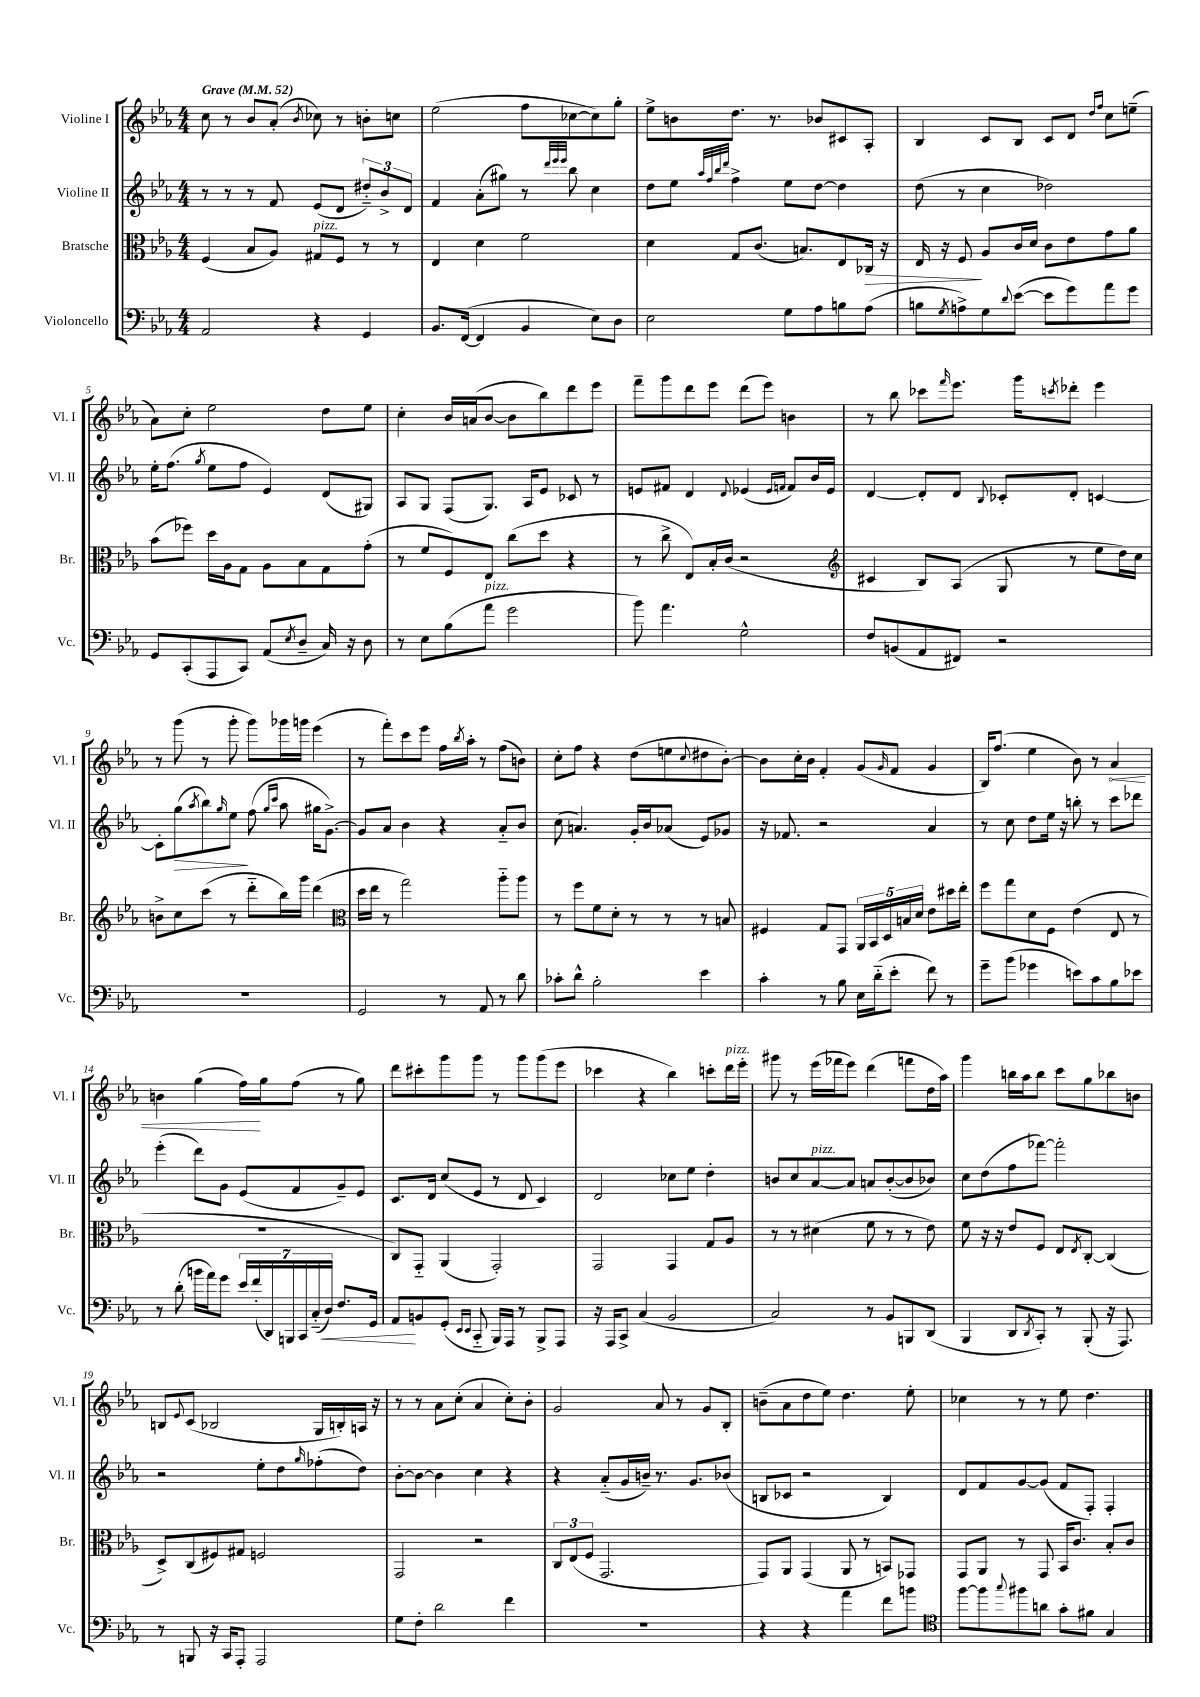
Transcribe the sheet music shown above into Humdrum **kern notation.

**kern	**kern	**kern	**kern
*staff4	*staff3	*staff2	*staff1
*clefF4	*clefC3	*clefG2	*clefG2
*k[b-e-a-]	*k[b-e-a-]	*k[b-e-a-]	*k[b-e-a-]
*M4/4	*M4/4	*M4/4	*M4/4
*MM52	*MM52	*MM52	*MM52
2AA-	(4F	8r	8cc
.	.	8r	8r
.	8B-	8r	8b-
.	8A-)	8f	(8a-'
.	.	.	8qb-
4r	8G#	(8e-	8cc-)
.	8F	8d	8r
4GG	8r	12dd#'~)	8b'
.	.	12b-^	.
.	8r	.	8cc
.	.	12d	.
=	=	=	=
8.BB-	4E-	4f	(2ee-
([16FF	.	.	.
4FF]	4d	(8a-'	.
.	.	8gg#)	.
4BB-	2f	8r	8ff
.	.	32qqddd	.
.	.	32qqeee-	.
.	.	32qqeee-	.
.	.	8bb-	[8cc-
8E-)	.	4cc	8cc-])
8D	.	.	8gg'
=	=	=	=
2E-	4d	8dd	8ee-^
.	.	8ee-	8b
.	.	32qqaa-	.
.	.	32qqff	.
.	.	32qqbb-	.
.	.	32qqddd	.
.	8G	4ff^	8.dd
.	(8.c	.	.
.	.	.	8.r
8G	.	8ee-	.
.	8.B)	.	.
8A-	.	[8dd	8b-
8B	8E-	4dd]	8c#
(8A-	16C-	.	8A-'
.	16r	.	.
=	=	=	=
8B	16E-	(8dd	4B-
.	16r	.	.
8qG	.	.	.
8A^)	8F	8r	.
8G	8A-	4cc	8c
8qqd	.	.	.
([8e-	16c	.	8B-
.	16d	.	.
8e-]	8c	2dd-)	8c
8g)	8e-	.	8d
.	.	.	16qqdd
.	.	.	16qqff
8a-	8g	.	8cc
8g	8a-	.	(8ee~
=	=	=	=
8GG	(8b-	16ee-'	8a-)
.	.	(8.ff	.
(8CC'	8ff-)	.	8cc'
.	.	8qgg	.
8AAA-	16dd	8ee-	2ee-
.	16A-	.	.
8CC)	8G	8ff	.
(8AA-	8A-	4e-)	.
8qE-	.	.	.
8D~	8B-	.	.
16C)	8G	(8d	8dd
16r	.	.	.
8D	(8g'	8G#)	8ee-
=	=	=	=
8r	8r	8A-	4cc'
8E-	8f	8G	.
(8B-	8F)	(8F	16b-
.	.	.	(16a
8a-	8E-	8.G)	[8b-
2g	(8cc	.	8b-]
.	.	16A-	.
.	8dd	8e-	8bb-)
.	4r	8c-	8ddd
.	.	8r	8eee-
=	=	=	=
8b-)	8r	8e	8fff~
4.a-	8cc^	8f#	8ggg
.	8E-)	4d	8ddd
.	16B-'	.	8eee-
.	(16c	.	.
.	.	8qqd	.
2G^^	2r	(4e-	(8ddd
.	.	.	8eee-)
.	.	16qqe-	.
.	.	16qqf	.
.	.	8f)	4b
.	.	16b-	.
.	.	16e-	.
=	=	=	=
*	*clefG2	*	*
8F	4c#	[4d	8r
(8BB	.	.	8bb-
8AA-	8B-)	8d']	8ccc-
.	.	.	16qqfff
8FF#)	(8A-	8d	8.eee-
.	.	8qqB-	.
2r	8G	8c-'	.
.	.	.	16ggg
.	.	.	8qccc
.	8r	8d'	8ddd-'
.	8ee-	[4c	4eee-
.	16dd)	.	.
.	16cc	.	.
=	=	=	=
1r	8b^	8c']	8r
.	8cc	(8gg	(8ggg
.	.	8qaa-	.
.	(8ccc	8bb-)	8r
.	.	16qqgg	.
.	8r	8ee-	8ggg'
.	8ddd'~	(8ff	8ggg)
.	.	16qqgg	.
.	.	16qqccc	.
.	16bb-)	8aa-	16ggg-
.	16ggg	.	16ggg
.	(4ddd	16gg#	(4eee-
.	.	[8.g^)	.
=	=	=	=
*	*clefC3	*	*
2GG	16dd	8g]	8r
.	16ee-	.	.
.	8r	8a-	8fff')
.	2gg)	4b-	8ccc
.	.	.	8eee-
8r	.	4r	16ff
.	.	.	8qbb-
.	.	.	16aa-'
8AA-	.	.	8r
8r	8aa-'~	8a-'~	(8ff
8d	8aa-	8b-	8b)
=	=	=	=
8c-'	8r	(8cc	8cc'
8d^^	8ff	4.a)	8ff
2B-'	8f	.	4r
.	8d'	.	.
.	8r	16g'	(8dd
.	.	16b-	.
.	8r	(8a-	8ee
.	.	.	8qqcc
4e-	8r	8e-)	8dd#
.	8B	8g-	[8b-')
=	=	=	=
4c'	4F#	16r	8b-]
.	.	8.f-	.
.	.	.	16cc'
.	.	.	16b-
8r	8G	2r	4f'
8B-	8GG	.	.
16E-	20AA-	.	(8g
.	20BB-	.	.
(16d'~	.	.	.
.	20D	.	.
.	.	.	16qqg
8e-'	.	.	8f
.	20B	.	.
.	20d	.	.
8f)	8e-	4a-	4g
8r	16dd#	.	.
.	16ee-'	.	.
=	=	=	=
8g~	8ff	8r	16B-)
.	.	.	(8.ff
(8b-	8gg	8cc	.
4g-	8d	8dd	4ee-
.	8F	16ee-	.
.	.	16r	.
8e)	(4e-	8bb'	8b-)
8c	.	8r	8r
8B-	8E-	8ccc	4a-
8e-	8r	8ddd-	.
=	=	=	=
8r	1r	(4eee-'	4b
(8d'	.	.	.
16b	.	8ddd)	(4gg
16a-)	.	.	.
8g	.	8g	.
28e-	.	(8e-	16ff)
(28f'	.	.	.
.	.	.	16gg
28DD)	.	.	.
28BBB	.	.	.
.	.	8f	(8ff
28CC	.	.	.
(28C'~	.	.	.
28D)	.	.	.
8.F	.	8g~)	8r
.	.	8e-	8gg)
16GG	.	.	.
=	=	=	=
8AA-	8C)	8.c	8ddd
8BB	8GG'~	.	8ccc#'
.	.	16d	.
(8GG'	(4AA-	(8cc	8ggg
16qqEE-	.	.	.
16qqEE-	.	.	.
8CC'~	.	8e-	8ggg
16BBB-)	2GG')	8r	8r
16AAA-	.	.	.
8r	.	8d	8ggg
8BBB-^	.	4c)	(8ggg
8AAA-	.	.	8eee-
=	=	=	=
16r	2GG	2d	4ccc-
16AAA-	.	.	.
8CC^	.	.	.
(4C	.	.	4r
2BB-	4GG	8cc-	4bb-)
.	.	8ee-	.
.	8G	4dd'	8ccc'
.	8A-	.	16ddd
.	.	.	16eee-'
=	=	=	=
2C)	8r	8b	8ggg#
.	8r	8cc	8r
.	(4d#	[8a-	(16eee-
.	.	.	16fff-
.	.	8a-]	8eee-)
8r	8f	8a	(4ddd
8BB-	8r	([8b'	.
8BBB	8r	8b]	8fff
(8DD	8e-)	8b-)	16dd
.	.	.	16aa-)
=	=	=	=
4BBB-	8f	8cc	4ggg
.	16r	(8dd	.
.	16r	.	.
8DD	8e-	8ff	16bb
.	.	.	16aa-
8qDD	.	.	.
8CC')	8F	[8fff-)	8bb
8r	8E-	2fff-']	8ccc
.	8qE-	.	.
(8BBB-'	[8C'	.	8gg
16r	(4C]	.	8bb-
8.AAA-)	.	.	.
.	.	.	8b
=	=	=	=
8r	8D^)	2r	8B
.	.	.	8qqe-
8BBB	(8C	.	(8c
16r	8F#)	.	2B-
16CC	.	.	.
8AAA-'	8G#	.	.
2AAA-	2F	8ee-'	.
.	.	8dd	.
.	.	16qqgg	.
.	.	(8ff-'	16G
.	.	.	16B')
.	.	8dd)	16A
.	.	.	16r
=	=	=	=
8G	2GG	[8b-'	8r
8F'	.	8b-_	8r
2d	.	4b-]	8a-
.	.	.	(8cc'
.	2r	4cc	4a-
4f	.	4r	8cc')
.	.	.	8b-'
=	=	=	=
1r	12C	4r	2g
.	(12E-	.	.
.	12F	.	.
.	2.GG	(8a-'~	.
.	.	16g	.
.	.	16b~)	.
.	.	8.r	8a-
.	.	.	8r
.	.	8.g	.
.	.	.	8g
.	.	(8b-	8B-'
=	=	=	=
4r	8GG)	8B	(8b~
.	8AA-	8c-	8a-
4r	(4GG	2r	8dd
.	.	.	8ee-)
4a-	8AA-	.	4.dd
.	8r	.	.
8f	8BB)	4B)	.
8b	8GG-	.	8ee-'
=	=	=	=
*clefC4	*	*	*
[8ff	8GG	8d	4cc-
8ff]	8AA-	8f	.
8qqgg	.	.	.
8ff#	8r	[8g	8r
8a	8GG	(8g]	8r
8g'	16BB-	8f	8ee-
.	8.c	.	.
8f#	.	8F')	4.dd
4G	8B-'	4F'	.
.	8c	.	.
==	==	==	==
*-	*-	*-	*-
